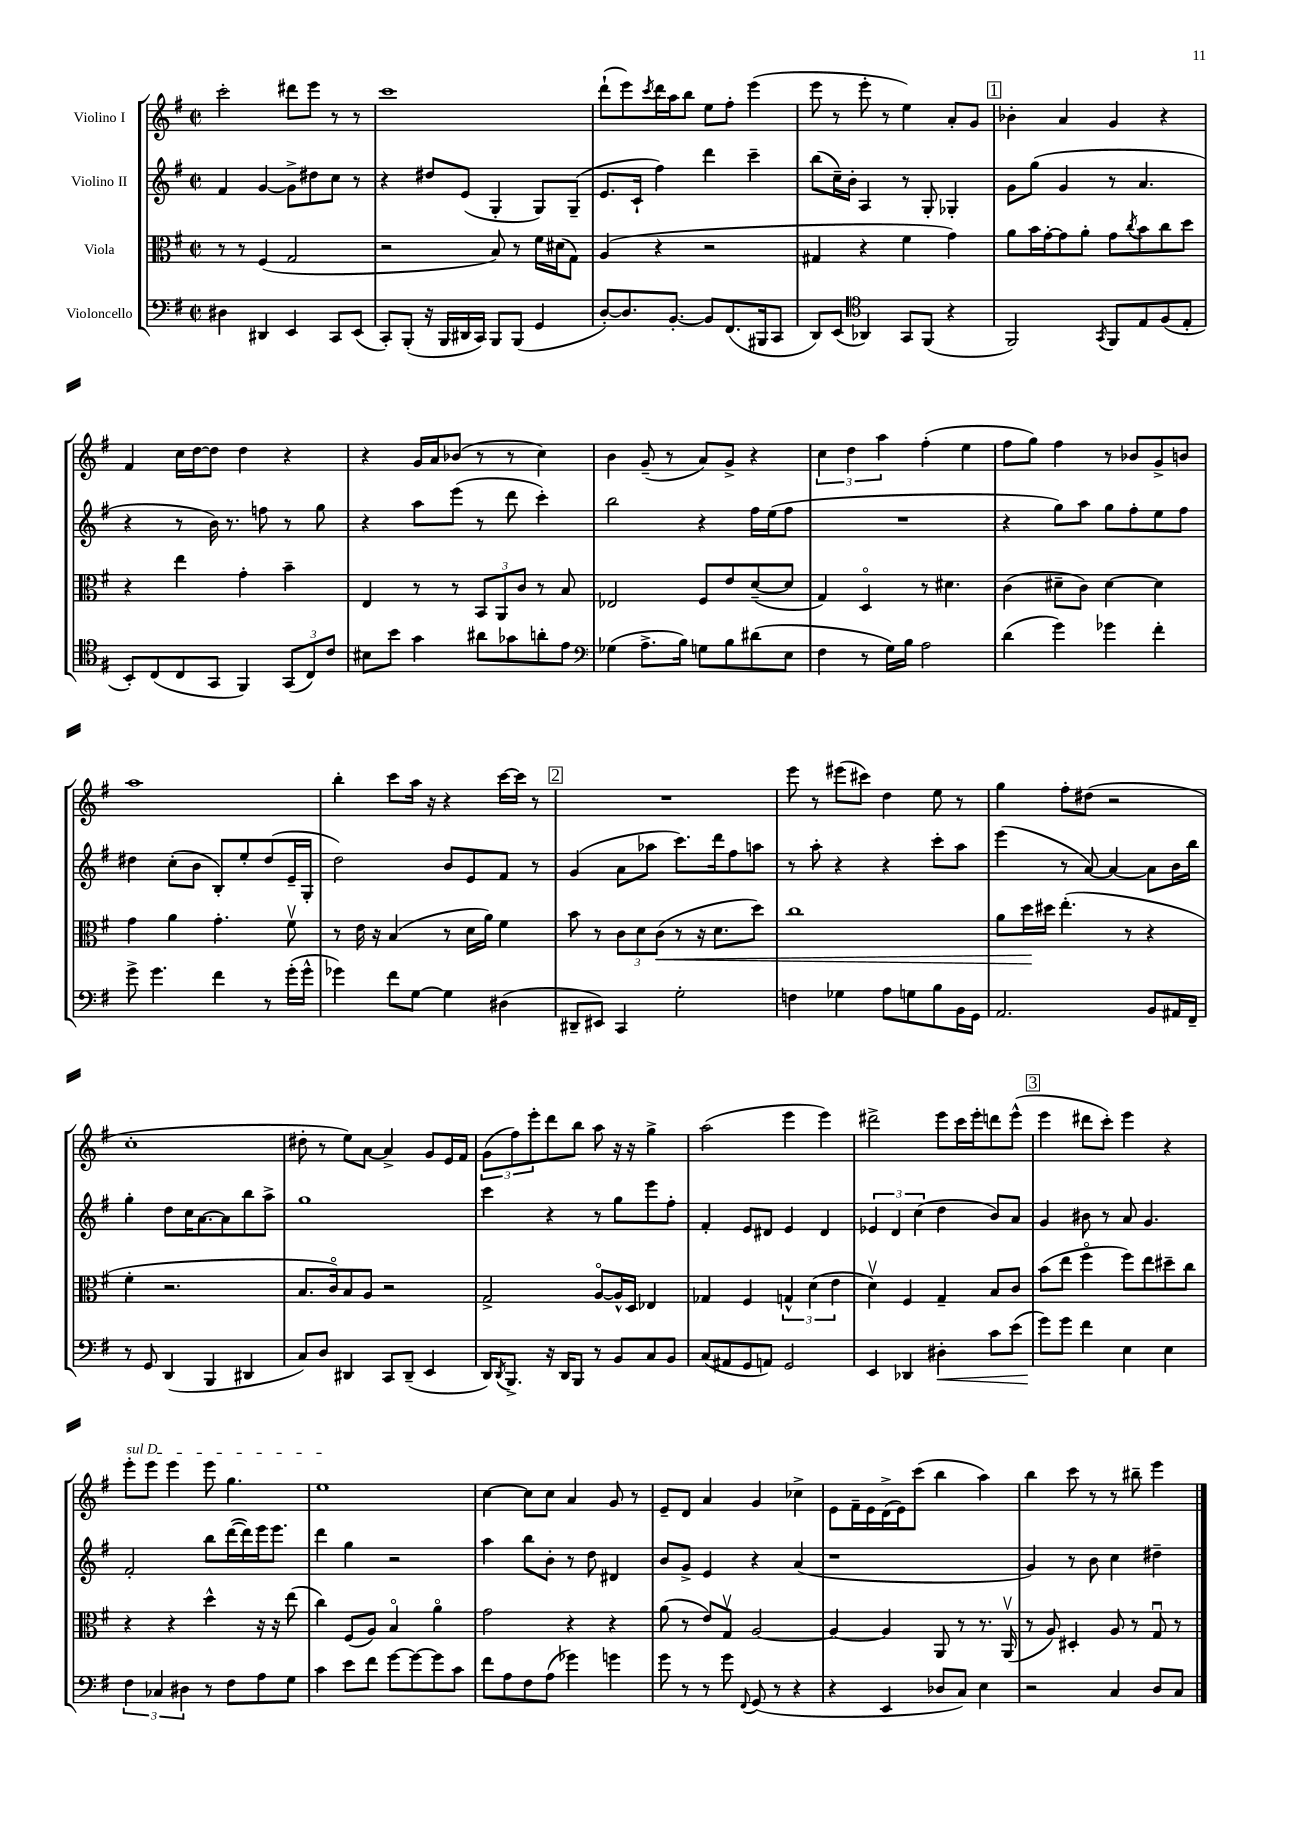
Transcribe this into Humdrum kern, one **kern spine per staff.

**kern	**kern	**kern	**kern
*staff4	*staff3	*staff2	*staff1
*clefF4	*clefC3	*clefG2	*clefG2
*k[f#]	*k[f#]	*k[f#]	*k[f#]
*M2/2	*M2/2	*M2/2	*M2/2
*met(c|)	*met(c|)	*met(c|)	*met(c|)
4D#\	8r	4f#/	2ccc'\
.	8r	.	.
4DD#/	(4F#/	[4g/	.
4EE/	2G/	8g^\]L	8ddd#\L
.	.	8dd#\	8eee\J
8CC/L	.	8cc\J	8r
(8EE/J	.	8r	8r
=	=	=	=
8CC'/L)	2r	4r	1ccc
(8BBB'/J	.	.	.
16r	.	8dd#/L	.
16BBB/LL	.	.	.
16DD#/	.	(8e/J	.
16CC/JJ)	.	.	.
8BBB/L	8B/)	4G'/	.
(8BBB/J	8r	.	.
4GG/	16f#\LL	8G/L)	.
.	(16d#\J	.	.
.	8G\J)	(8G~/J	.
=	=	=	=
[8D'/L)	(4A/	8.e/L	(8ddd`\L
8.D/]	.	.	8eee\)
.	.	16c`/Jk	.
.	.	.	8qccc/
.	4r	4ff#\)	16ddd\L
[8.BB'/J	.	.	16aa\J
.	.	.	8bb\J
8BB/]L	2r	4ddd\	8ee\L
(8.FF#/	.	.	8ff#'\J
.	.	4ccc~\	(4eee\
16BBB#/k	.	.	.
8CC/J	.	.	.
=	=	=	=
8DD/L)	4G#/	(8bb\L	8eee\
(8EE/J	.	16cc~\L)	8r
.	.	16b'\JJ	.
*clefC4	*	*	*
4AA-/)	4r	4A/	8eee'\
.	.	.	8r
8GG/L	4f#\	8r	4ee\)
(8FF#/J	.	8G'/	.
4r	4g\)	4G-'/	8a'/L
.	.	.	8g/J
=	=	=	=
2FF#/)	8a\L	8g\L	4b-'\
.	16b\L	(8gg\J	.
.	[16g'\J	.	.
.	8g\]	4g/	4a/
.	8a'\J	.	.
8qGG/	.	.	.
8FF#/L	8g\L	8r	4g/
.	8qcc/	.	.
8E/	8b\	4.a/	.
(8F#/	8cc\	.	4r
8E'/J	8dd\J	.	.
=	=	=	=
8BB'/L)	4r	4r	4f#/
(8C/	.	.	.
8C/	4ee\	8r	16cc\LL
.	.	.	[16dd\J
8GG/J	.	16b\)	8dd\]J
.	.	8.r	.
4FF#/)	4g'\	.	4dd\
.	.	8ff\	.
(12GG/L	4b~\	8r	4r
12C/)	.	.	.
.	.	8gg\	.
12c/J	.	.	.
=	=	=	=
8B#\L	4E/	4r	4r
8b\J	.	.	.
4g\	8r	8aa\L	16g/LL
.	.	.	16a/J
.	8r	(8eee\J	(8b-/J
8a#\L	12BB/L	8r	8r
.	12AA/	.	.
8g-\	.	8ddd\	8r
.	12c/J	.	.
8a'\	8r	4ccc'\)	4cc\)
8e\J	8B/	.	.
=	=	=	=
*clefF4	*	*	*
(4G-\	2E-/	2bb\	4b\
8.A^\L	.	.	(8g~/
.	.	.	8r
16B\Jk)	.	.	.
8G\L	8F#/L	4r	8a/L)
8B\	8e/	.	8g^/J
(8d#\	([8d~/	16ff#\LL	4r
.	.	(16ee\J	.
8E\J	8d/]J	8ff#\J	.
=	=	=	=
4F#\	4G/)	1r	6cc\
.	.	.	6dd\
8r	4Do/	.	.
.	.	.	6aa\
16G\LL)	.	.	.
16B\JJ	.	.	.
2A\	8r	.	(4ff#'\
.	4.d#\	.	.
.	.	.	4ee\
=	=	=	=
(4d\	(4c\	4r	8ff#\L
.	.	.	8gg\J)
4g\)	8d#~\L	8gg\L)	4ff#\
.	8c\J)	8aa\J	.
4g-\	[4d#\	8gg\L	8r
.	.	8ff#'\	8b-/L
4f#'\	4d#\]	8ee\	8g^/
.	.	8ff#\J	8b/J
=	=	=	=
8g^\	4g\	4dd#\	1aa
4.g\	.	.	.
.	4a\	(8cc'\L	.
.	.	8b\J	.
4f#\	4.g'\	8B'/L)	.
.	.	8ee'/	.
8r	.	(8dd#/	.
(16g'\LL	8f#v\	16e~/L	.
16g^^\JJ	.	16G'/JJ	.
=	=	=	=
4g-\)	8r	2dd\)	4bb'\
.	16e\	.	.
.	16r	.	.
8f#\L	(4B/	.	8ccc\L
[8G\J	.	.	16aa\Jk
.	.	.	16r
4G\]	8r	8b/L	4r
.	16d\LL	8e/	.
.	16a\JJ)	.	.
(4D#\	4f#\	8f#/J	[16ccc\LL
.	.	.	16ccc\]JJ
.	.	8r	8r
=	=	=	=
8DD#~/L	8b\	(4g/	1r
8EE#/J)	8r	.	.
4CC/	12c\L	8a\L	.
.	12d\	.	.
.	.	8aa-\J	.
.	(12c\J	.	.
2G'\	8r	8.ccc\L)	.
.	16r	.	.
.	8.d\L	16ddd\k	.
.	.	8ff#\	.
.	8dd\J)	8aa\J	.
=	=	=	=
4F\	1cc	8r	8eee\
.	.	8aa'\	8r
4G-\	.	4r	(8eee#\L
.	.	.	8ccc#\J)
8A\L	.	4r	4dd\
8G\	.	.	.
8B\	.	8ccc'\L	8ee\
16BB\L	.	8aa\J	8r
16GG\JJ	.	.	.
=	=	=	=
2.AA/	8a\L	(4eee\	4gg\
.	16dd\L	.	.
.	16dd#\JJ	.	.
.	(4.ee'\	8r	8ff#'\L
.	.	[8a/)	(8dd#\J
.	.	4a/_	2r
.	8r	.	.
8BB/L	4r	8a\]L	.
16AA#/L	.	16b\L	.
16FF#~/JJ	.	16bb\JJ	.
=	=	=	=
8r	4f#'\	4gg'\	1cc'
8GG/	.	.	.
(4DD/	2.r	8dd\L	.
.	.	16cc\K	.
.	.	[8.a\	.
4BBB/	.	.	.
.	.	8a\]	.
4DD#/	.	8bb\	.
.	.	8aa^\J	.
=	=	=	=
8C/L)	8.B/L	1gg	8dd#'\
8D/J	.	.	8r
.	16co/k)	.	.
4DD#/	8B/	.	8ee\L)
.	8A/J	.	[8a\J
8CC/L	2r	.	4a^/]
(8DD#~/J	.	.	.
4EE/	.	.	8g/L
.	.	.	16e/L
.	.	.	16f#/JJ
=	=	=	=
16DD/LK)	2G^/	4ccc\	(12g\L
8qDD/	.	.	.
8.BBB^/J	.	.	.
.	.	.	12ff#\)
.	.	.	12eee'\
16r	.	4r	8ddd\
16DD/LK	.	.	.
8BBB/J	.	.	8bb\J
8r	[8Ao/L	8r	8aa\
8BB/L	16A^^/]L	8gg\L	16r
.	16D/JJ	.	16r
8C/	4E-/	8eee\	4gg^\
8BB/J	.	8ff#'\J	.
=	=	=	=
(8C/L	4G-/	4f#'/	(2aa\
8AA#/	.	.	.
8GG/	4F#/	8e/L	.
8AA/J)	.	8d#/J	.
2GG/	6G^^/	4e/	4eee\
.	(6d\	.	.
.	.	4d#/	4eee\)
.	6e\	.	.
=	=	=	=
4EE/	4dv\)	6e-/	2ddd#^\
.	.	6d/	.
4DD-/	4F#/	.	.
.	.	(6cc\	.
4D#'\	4G~/	4dd\	8eee\L
.	.	.	16ccc\L
.	.	.	16eee'\J
8c\L	8B/L	8b/L)	8ddd\
(8e\J	8c/J	8a/J	(8eee^^\J
=	=	=	=
8g\L)	(8b\L	4g/	4eee\
8g\J	8ee\J	.	.
4f#\	4ff#o\	8b#\	8ddd#\L
.	.	8r	8ccc'\J)
4E\	8ff#\L)	8a/	4eee\
.	8ee\	4.g/	.
4E\	8dd#~\	.	4r
.	8cc\J	.	.
=	=	=	=
6F#\	4r	2f#'/	8eee'\L
.	.	.	8eee\J
6C-/	.	.	.
.	4r	.	4eee\
6D#\	.	.	.
8r	4dd^^\	8bb\L	8eee\
8F#\L	.	([16ddd\L	4.gg\
.	.	16ddd\])	.
8A\	16r	16eee\J	.
.	16r	8.eee\J	.
8G\J	(8ee\	.	.
=	=	=	=
4c\	4cc\)	4ddd\	1ee
8e\L	(8F#/L	4gg\	.
8f#\J	8A/J)	.	.
[8g\L	4Bo/	2r	.
8g\_	.	.	.
8g\]	4ao\	.	.
8c\J	.	.	.
=	=	=	=
8f#\L	2g\	4aa\	[4cc\
8A\	.	.	.
8F#\	.	8bb\L	8cc\]L
(8A\J	.	8b'\J	8cc\J
4g-\)	4r	8r	4a/
.	.	8dd\	.
4g\	4r	4d#/	8g/
.	.	.	8r
=	=	=	=
8g\	(8a\	8b/L	8e~/L
8r	8r	8g^/J	8d/J
8r	8e/L)	4e/	4a/
8g\	8Gv/J	.	.
8qqFF#/	.	.	.
(8GG/	[2A/	4r	4g/
8r	.	.	.
4r	.	(4a/	4cc-^\
=	=	=	=
4r	4A/_	1r	8e\L
.	.	.	16f#~\L
.	.	.	16e\
4EE/	4A/]	.	(16d^\
.	.	.	16e\J)
.	.	.	(8ccc\J
8D-/L	8AA/	.	4bb\
8C/J)	8r	.	.
4E\	8.r	.	4aa\)
.	(16AAv/	.	.
=	=	=	=
2r	8r	4g/)	4bb\
.	8A/)	.	.
.	4D#'/	8r	8ccc\
.	.	8b\	8r
4C/	8A/	4cc\	8r
.	8r	.	8bb#~\
8D/L	8Gu/	4dd#~\	4eee\
8C/J	8r	.	.
==	==	==	==
*-	*-	*-	*-
